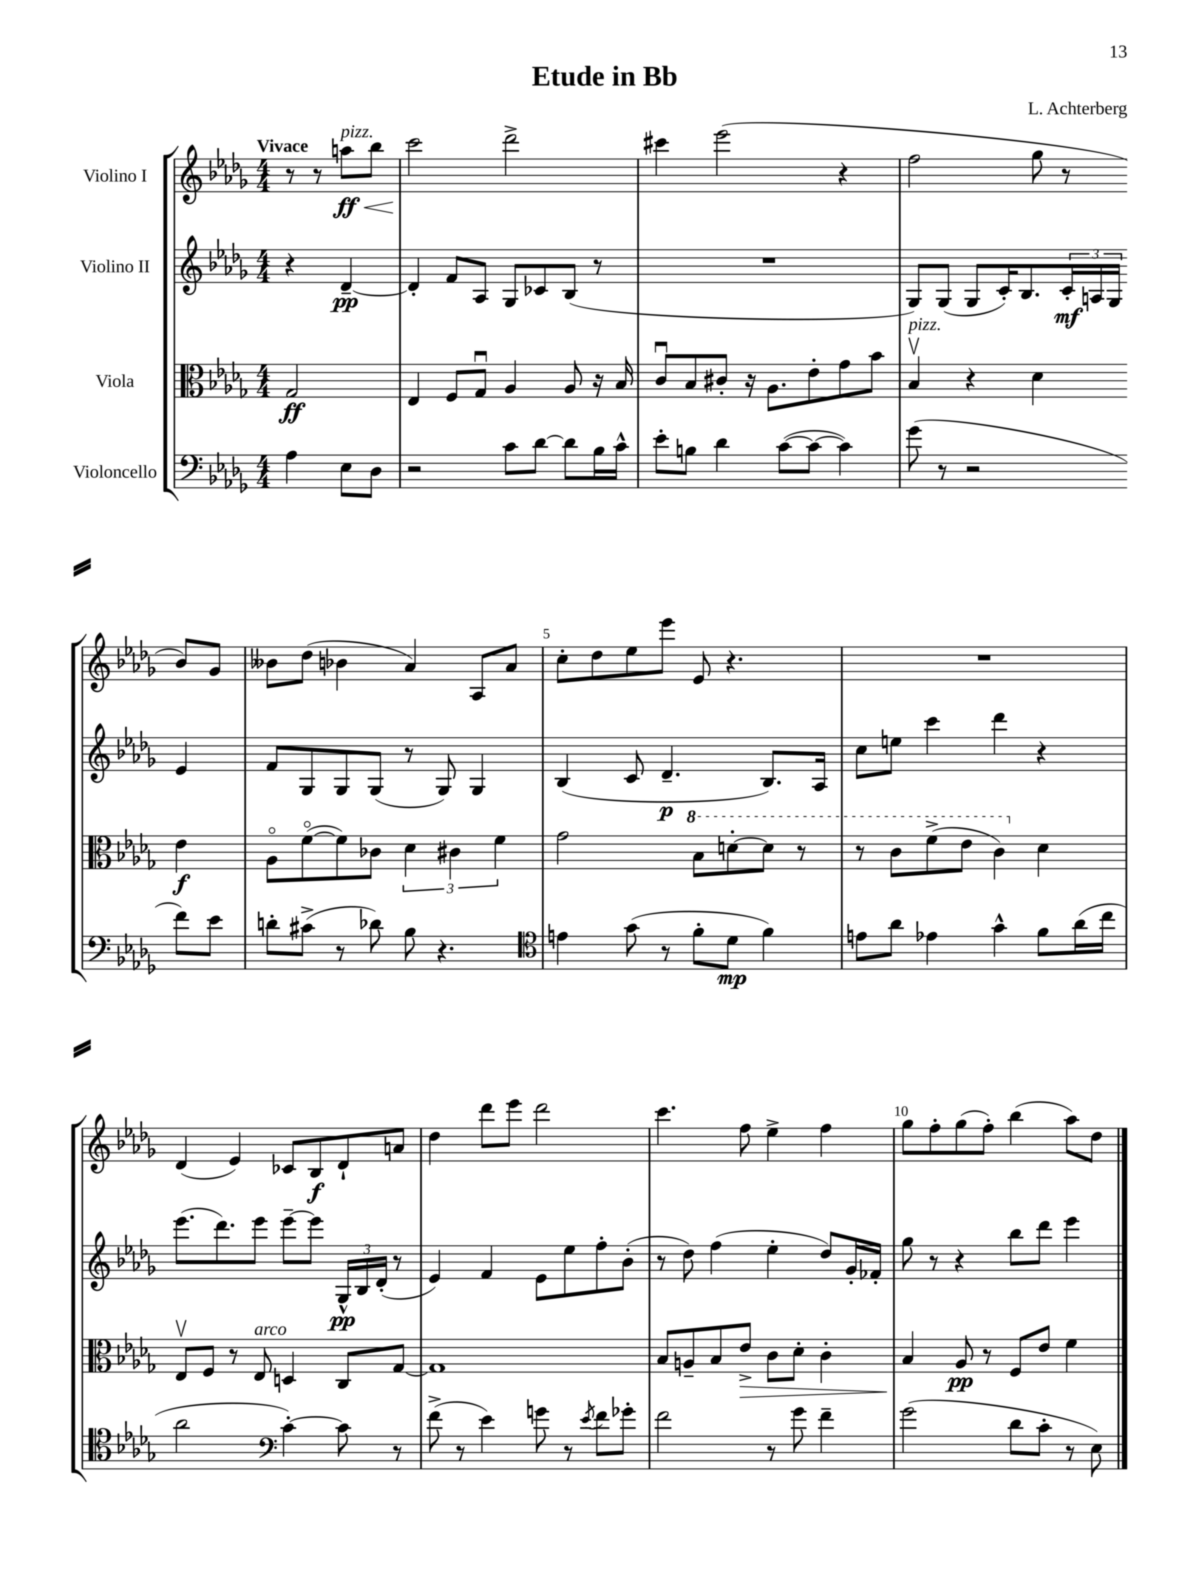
\header { title = "Etude in Bb" composer = "L. Achterberg" }
<<
\new StaffGroup <<
\new Staff = "s0" \with { instrumentName = "Violino I" } {
    \clef treble \key des \major \numericTimeSignature \time 4/4 \partial 2 \tempo "Vivace"
    r8 r8 a''8\ff\<^\markup { \italic "pizz." } bes''8 |
    c'''2\! des'''2-> |
    cis'''4 ees'''2( r4 |
    f''2 ges''8 r8 bes'8) ges'8 |
    beses'8 des''8( bes'4 aes'4) aes8 aes'8 |
    c''8-. des''8 ees''8 ees'''8 ees'8 r4. |
    R1 |
    des'4( ees'4) ces'8 bes8\f des'8-! a'8 |
    des''4 des'''8 ees'''8 des'''2 |
    c'''4. f''8 ees''4-> f''4 |
    ges''8 f''8-. ges''8( f''8-.) bes''4( aes''8) des''8 \bar "|." |
}
\new Staff = "s1" \with { instrumentName = "Violino II" } {
    \clef treble \key des \major \numericTimeSignature \time 4/4 \partial 2
    r4 des'4~--\pp |
    des'4-. f'8 aes8 ges8 ces'8 bes8( r8 |
    R1 |
    ges8) ges8( ges8 c'16-.) bes8. \tuplet 3/2 { c'16-.\mf a16 ges16 } ees'4 |
    f'8 ges8 ges8 ges8( r8 ges8) ges4 |
    bes4( c'8 des'4.--\p bes8.) aes16 |
    c''8 e''8 c'''4 des'''4 r4 |
    ees'''8.( des'''8.) ees'''8 ees'''8~-- ees'''8 \tuplet 3/2 { ges16-^\pp bes16 des'16-.( } r8 |
    ees'4) f'4 ees'8 ees''8 f''8-. bes'8-.( |
    r8 des''8) f''4( ees''4-. des''8) ges'16-. fes'16-. |
    ges''8 r8 r4 bes''8 des'''8 ees'''4 \bar "|." |
}
\new Staff = "s2" \with { instrumentName = "Viola" } {
    \clef alto \key des \major \numericTimeSignature \time 4/4 \partial 2
    ges2\ff |
    ees4 f8 ges8\downbow aes4 aes8 r16 bes16 |
    c'8\downbow bes8 cis'8-. r16 aes8. ees'8-. ges'8 bes'8 |
    bes4\upbow^\markup { \italic "pizz." } r4 des'4 ees'4\f |
    aes8\flageolet f'8~\flageolet( f'8) ces'8 \tuplet 3/2 { des'4 cis'4 f'4 } |
    ges'2 \ottava #1 bes'8 d''8~-. d''8 r8 |
    r8 c''8 f''8->( ees''8 c''4) \ottava #0 des'4 |
    ees8\upbow f8 r8 ees8^\markup { \italic "arco" } d4 c8 ges8~ |
    ges1 |
    bes8 a8-- bes8 ees'8->\> c'8 des'8-. c'4-. |
    bes4\! aes8\pp r8 f8 ees'8 f'4 \bar "|." |
}
\new Staff = "s3" \with { instrumentName = "Violoncello" } {
    \clef bass \key des \major \numericTimeSignature \time 4/4 \partial 2
    aes4 ees8 des8 |
    r2 c'8 des'8~ des'8 bes16 c'16-^ |
    ees'8-. b8 des'4 c'8~( c'8~ c'4) |
    ges'8( r8 r2 f'8) ees'8 |
    d'8-. cis'8->( r8 des'8) bes8 r4. |
    \clef tenor e'4 ges'8( r8 f'8-. des'8\mp f'4) |
    e'8 aes'8 ees'4 ges'4-^ f'8 aes'16( c''16 |
    aes'2 \clef bass c'4~-.) c'8 r8 |
    f'8->( r8 ees'4) g'8 r8 \acciaccatura { ees'8 } f'8 ges'8-. |
    f'2 r8 ges'8 f'4-- |
    ges'2( des'8 c'8-. r8 ees8) \bar "|." |
}
>>
>>
\layout { \context { \Score \override BarNumber.break-visibility = ##(#f #t #t) barNumberVisibility = #(every-nth-bar-number-visible 5) } }
